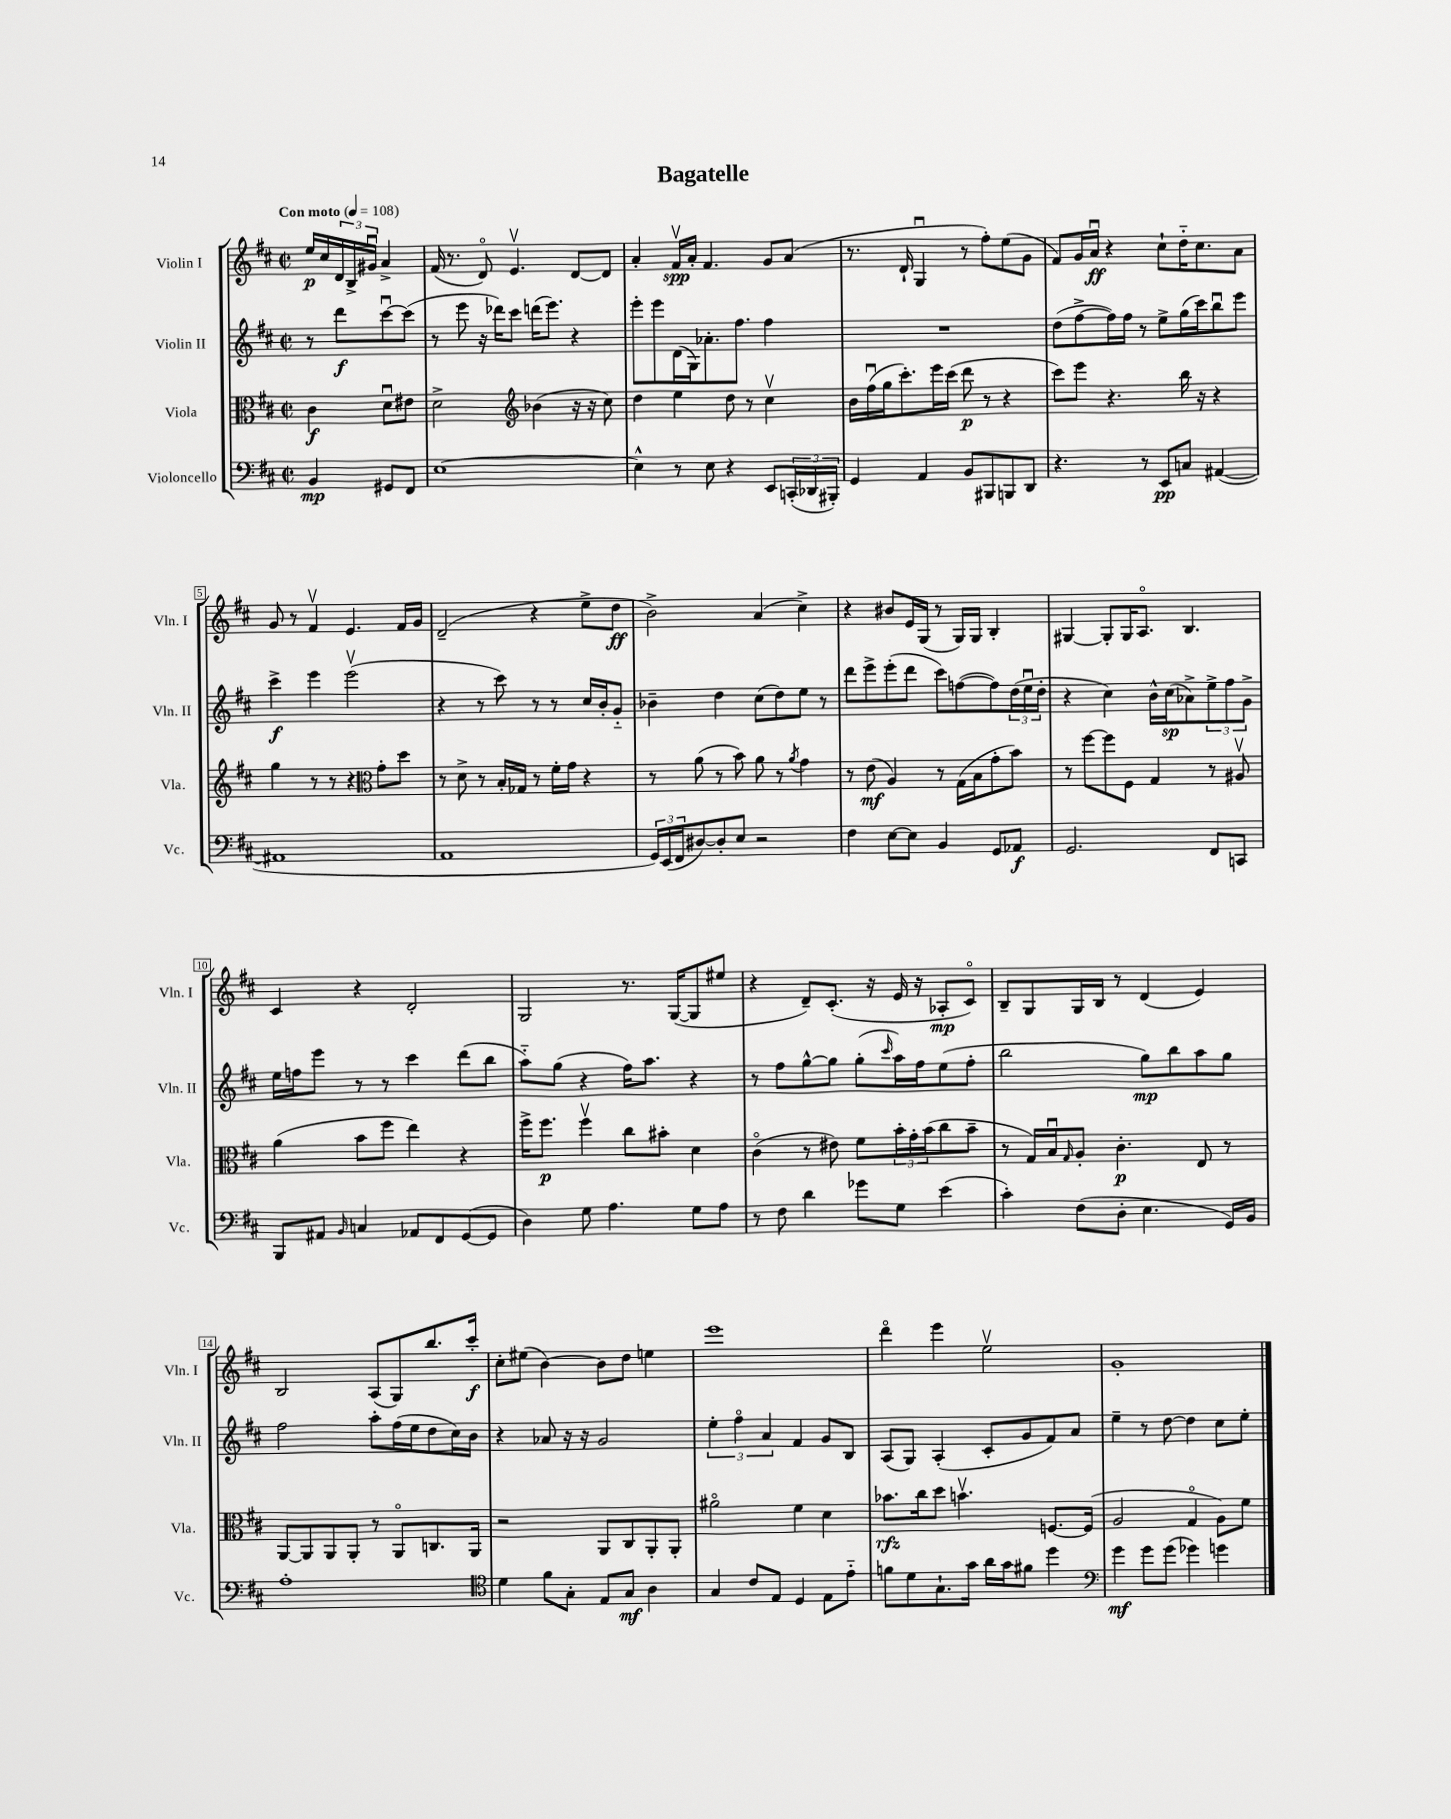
\header { title = "Bagatelle" }
<<
\new StaffGroup <<
\new Staff = "s0" \with { instrumentName = "Violin I" shortInstrumentName = "Vln. I" } {
    \clef treble \key d \major \defaultTimeSignature \time 2/2 \partial 2 \tempo "Con moto" 4 = 108
    e''16\p cis''16 \tuplet 3/2 { d'16 b16-> gis'16\downbow } a'4-> |
    fis'16( r8. d'8\flageolet) e'4.\upbow d'8~ d'8 |
    a'4-. fis'16\upbow\spp a'16-. fis'4. g'8 a'8( |
    r8. d'16-! g4\downbow r8 fis''8-.) e''8( g'8 |
    fis'8) g'16 a'16\downbow\ff r4 cis''8-! d''16-_ cis''8. a'8 |
    g'8 r8 fis'4\upbow e'4. fis'16 g'16 |
    d'2--( r4 e''8-> d''8\ff |
    b'2->) a'4( cis''4->) |
    r4 bis'8 e'16 g16( r8 g16) g16 b4-. |
    gis4~ gis8-. gis16 a8.\flageolet b4. |
    cis'4 r4 d'2-. |
    g2 r8. g16~( g8 eis''8 |
    r4 d'8--) cis'8.-.( r16 e'16 r16 aes8-.\mp cis'8\flageolet) |
    b8-- g8 g16 b16 r8 d'4( e'4) |
    b2 a8( g8) b''8. cis'''16-.\f |
    cis''8-. eis''8( b'4~) b'8 d''8 e''4 |
    e'''1 |
    d'''4\flageolet e'''4 e''2\upbow |
    g'1-. \bar "|." |
}
\new Staff = "s1" \with { instrumentName = "Violin II" shortInstrumentName = "Vln. II" } {
    \clef treble \key d \major \defaultTimeSignature \time 2/2 \partial 2
    r8 d'''8\f cis'''8~\downbow cis'''8( |
    r8 e'''8 r16 des'''16) cis'''8 d'''16( e'''8.) r4 |
    e'''8-. e'''8 d'16( g16) aes'8.-. fis''8. fis''4 |
    R1 |
    d''8( fis''8~-> fis''16) fis''16 r8 e''8-> g''16( cis'''16) b''8\downbow e'''8 |
    cis'''4->\f e'''4 e'''2\upbow( |
    r4 r8 cis'''8) r8 r8 cis''16 b'16-. g'8-_ |
    bes'4-- d''4 cis''8( d''8) e''8 r8 |
    d'''8 e'''8-> e'''8-.( d'''8 cis'''8) f''8~( f''8) \tuplet 3/2 { d''16( e''16\downbow d''16-. } |
    r4 cis''4) b'16-^ cis''16\sp( aes'8->) \tuplet 3/2 { e''8-> fis''8 g'8-> } |
    e''16 f''16 e'''8 r8 r8 cis'''4 d'''8( b''8 |
    a''8-_) g''8( r4 fis''16) a''8. r4 |
    r8 fis''8 g''8~-^ g''8 g''8-.( \grace { cis'''16 } a''16) fis''16 e''8( fis''8-. |
    b''2 g''8\mp) b''8 a''8 g''8 |
    fis''2 a''8-. fis''16( e''16 d''8 cis''16) b'16 |
    r4 aes'8 r16 r16 g'2 |
    \tuplet 3/2 { e''4-. fis''4\flageolet a'4 } fis'4 g'8 b8 |
    a8( g8) a4-.( cis'8-. g'8 fis'8) a'8 |
    e''4-- r8 d''8~ d''4 cis''8 e''8-. \bar "|." |
}
\new Staff = "s2" \with { instrumentName = "Viola" shortInstrumentName = "Vla." } {
    \clef alto \key d \major \defaultTimeSignature \time 2/2 \partial 2
    cis'4\f d'8\downbow eis'8 |
    d'2-> \clef treble bes'4( r16 r16 cis''8) |
    d''4 e''4 d''8 r8 cis''4\upbow |
    b'16 fis''16\downbow( g''16 cis'''8.-.) e'''16 cis'''16( d'''8\p r8 r4 |
    cis'''8) e'''8 r4. b''16 r16 r4 |
    g''4 r8 r8 r4 \clef alto g'8-. d''8 |
    r8 d'8-> r8 b16-. ges16 r8 fis'16-. g'16 r4 |
    r8 a'8( r8 b'8) a'8 r8 \acciaccatura { a'8 } g'4 |
    r8 e'8\mf( a4) r8 g16( b16 g'8-. b'8) |
    r8 fis''8~ fis''8 fis8 g4 r8 ais8\upbow |
    a'4( b'8 fis''8 e''4) r4 |
    fis''16-> fis''8.\p fis''4\upbow cis''8 bis'8-. d'4 |
    cis'4\flageolet( r8 eis'8) fis'8 \tuplet 3/2 { b'16-. g'16-. b'16( } cis''8 b'8-- |
    r8 g16) b16\downbow \grace { g16 } a8-. cis'4.-.\p e8 r8 |
    a,8~ a,8 a,8 a,8-. r8 a,8\flageolet c8. a,16 |
    r2 a,8 cis8 a,8-. a,8-. |
    ais'2\flageolet fis'4 d'4 |
    bes'8.\rfz cis''16 d''8 b'4.\upbow f8.~ f16( |
    a2 g4\flageolet a8) fis'8 \bar "|." |
}
\new Staff = "s3" \with { instrumentName = "Violoncello" shortInstrumentName = "Vc." } {
    \clef bass \key d \major \defaultTimeSignature \time 2/2 \partial 2
    b,4\mp gis,8 fis,8 |
    e1~ |
    e4-^ r8 e8 r4 e,8 \tuplet 3/2 { c,16-.( des,16 bis,,16-.) } |
    g,4 a,4 b,8 bis,,8 b,,8 d,8 |
    r4. r8 e,8\pp c8 ais,4~( |
    ais,1 |
    a,1 |
    \tuplet 3/2 { g,16) e,16( fis,16 } dis8~) dis8-. e8 r2 |
    fis4 e8~ e8 b,4 g,8 aes,8\f |
    g,2. fis,8 c,8 |
    b,,8 ais,8 \grace { b,16 } c4 aes,8 fis,8 g,8~( g,8 |
    d4) g8 a4. g8 a8 |
    r8 fis8 d'4 ges'8 g8 e'4( |
    cis'4-.) fis8( d8-. e4. g,16) b,16 |
    a1-. |
    \clef tenor d'4 fis'8 g8-. e8 g8\mf a4 |
    g4 cis'8 e8 d4 e8 e'8-_ |
    f'8 d'8 g8.-! g'16 a'16 g'16 fis'8 d''4 |
    \clef bass g'4\mf g'8 g'8( ges'4) g'4 \bar "|." |
}
>>
>>
\layout { \context { \Score \override BarNumber.stencil = #(make-stencil-boxer 0.1 0.3 ly:text-interface::print) } }
